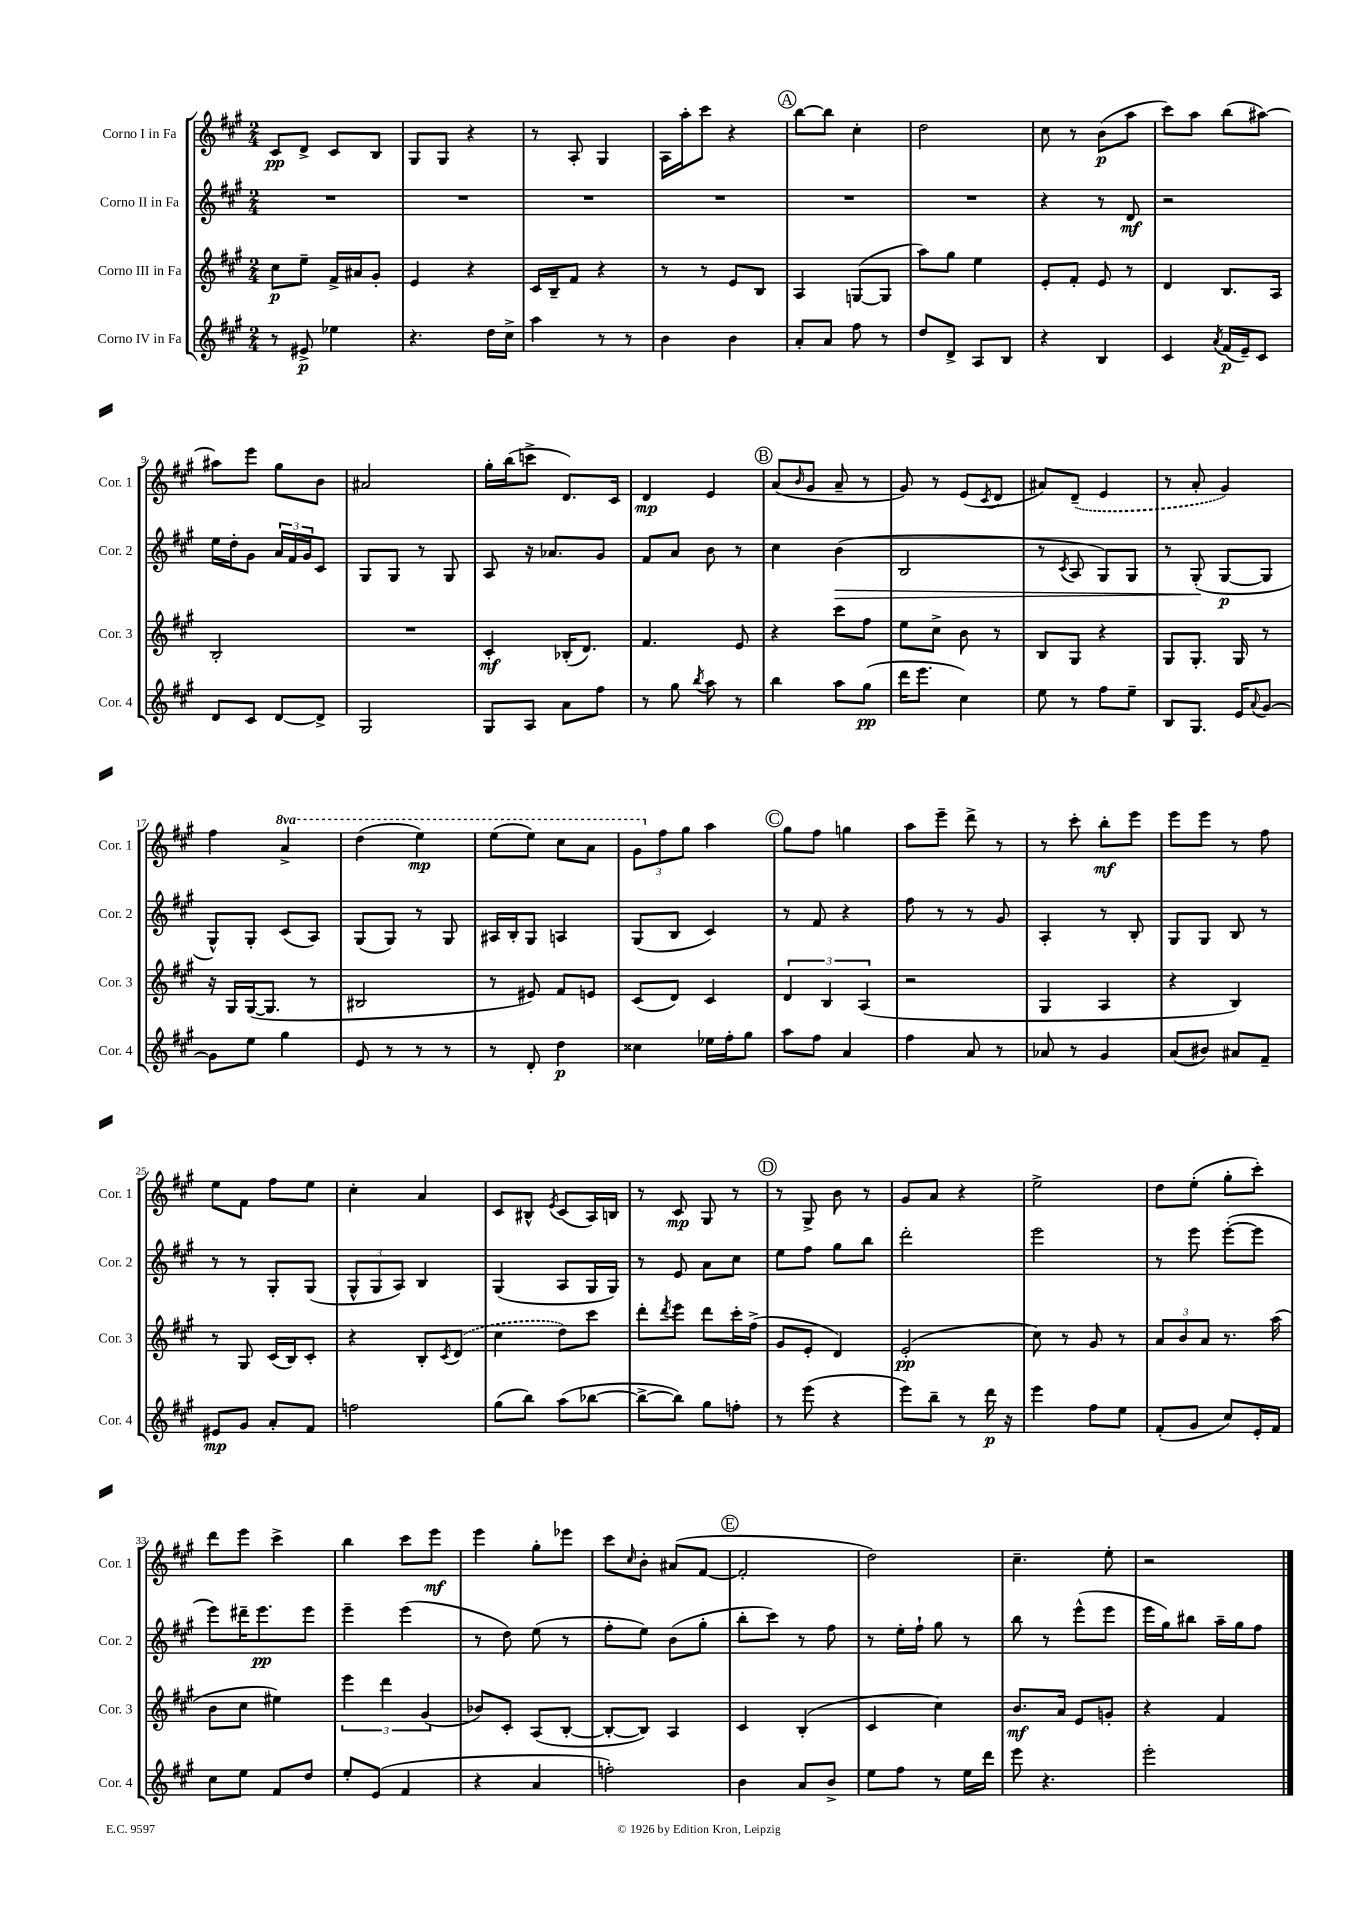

**kern	**dynam	**kern	**dynam	**kern	**dynam	**kern	**dynam
*part4	*part4	*part3	*part3	*part2	*part2	*part1	*part1
*staff4	*staff4	*staff3	*staff3	*staff2	*staff2	*staff1	*staff1
*I"Corno IV in Fa	*	*I"Corno III in Fa	*	*I"Corno II in Fa	*	*I"Corno I in Fa	*
*I'Cor. 4	*	*I'Cor. 3	*	*I'Cor. 2	*	*I'Cor. 1	*
*clefG2	*	*clefG2	*	*clefG2	*	*clefG2	*
*k[f#c#g#]	*	*k[f#c#g#]	*	*k[f#c#g#]	*	*k[f#c#g#]	*
*M2/4	*	*M2/4	*	*M2/4	*	*M2/4	*
=1	=1	=1	=1	=1	=1	=1	=1
8r	.	8cc#\L	p	2r	.	8c#/L	pp
8e#X^/	p	8ee~\J	.	.	.	8d^/J	.
4ee-X\	.	16f#^/LL	.	.	.	8c#/L	.
.	.	16a#X/J	.	.	.	.	.
.	.	8g#'/J	.	.	.	8B/J	.
=2	=2	=2	=2	=2	=2	=2	=2
4.r	.	4e/	.	2r	.	8G#/L	.
.	.	.	.	.	.	8G#/J	.
.	.	4r	.	.	.	4r	.
16dd\LL	.	.	.	.	.	.	.
16cc#^\JJ	.	.	.	.	.	.	.
=3	=3	=3	=3	=3	=3	=3	=3
4aa\	.	16c#/LL	.	2r	.	8r	.
.	.	16B~/J	.	.	.	.	.
.	.	8f#/J	.	.	.	8A'/	.
8r	.	4r	.	.	.	4G#/	.
8r	.	.	.	.	.	.	.
=4	=4	=4	=4	=4	=4	=4	=4
4b\	.	8r	.	2r	.	16A\LL	.
.	.	.	.	.	.	16aa'\J	.
.	.	8r	.	.	.	8ccc#\J	.
4b\	.	8e/L	.	.	.	4r	.
.	.	8B/J	.	.	.	.	.
!!LO:REH:place=s1:t=A
=5	=5	=5	=5	=5	=5	=5	=5
8a'/L	.	4A/	.	2r	.	[8bb\L	.
8a/J	.	.	.	.	.	8bb\J]	.
8ff#\	.	([8Gn/L	.	.	.	4cc#'\	.
8r	.	8G/J]	.	.	.	.	.
=6	=6	=6	=6	=6	=6	=6	=6
8dd/L	.	8aa\L)	.	2r	.	2dd\	.
8d^/J	.	8gg#\J	.	.	.	.	.
8A/L	.	4ee\	.	.	.	.	.
8B/J	.	.	.	.	.	.	.
=7	=7	=7	=7	=7	=7	=7	=7
4r	.	8e'/L	.	4r	.	8cc#\	.
.	.	8f#'/J	.	.	.	8r	.
4B/	.	8e/	.	8r	.	(8b\L	p
.	.	8r	.	8d/	mf	8aa\J	.
=8	=8	=8	=8	=8	=8	=8	=8
4c#/	.	4d/	.	2r	.	8ccc#\L)	.
.	.	.	.	.	.	8aa\J	.
8qa/	.	.	.	.	.	.	.
(16f#/LL	p	8.B/L	.	.	.	(8bb\L	.
16e~/J)	.	.	.	.	.	.	.
8c#/J	.	.	.	.	.	[8aa#X\J)	.
.	.	16A/Jk	.	.	.	.	.
!!LO:LB:g=z
=9	=9	=9	=9	=9	=9	=9	=9
8d/L	.	2B'/	.	16ee\LL	.	8aa#X\L]	.
.	.	.	.	16dd'\J	.	.	.
8c#/J	.	.	.	8g#\J	.	8eee\J	.
[8d/L	.	.	.	24a/LL	.	8gg#\L	.
.	.	.	.	24f#/	.	.	.
.	.	.	.	24g#/J	.	.	.
8d^/J]	.	.	.	8c#/J	.	8b\J	.
=10	=10	=10	=10	=10	=10	=10	=10
2G#/	.	2r	.	8G#/L	.	2a#X/	.
.	.	.	.	8G#/J	.	.	.
.	.	.	.	8r	.	.	.
.	.	.	.	8G#/	.	.	.
=11	=11	=11	=11	=11	=11	=11	=11
8G#/L	.	4c#'/	mf	8A/	.	16gg#'\LL	.
.	.	.	.	.	.	(16bb\J	.
8A/J	.	.	.	16r	.	8cccn^\J	.
.	.	.	.	8.a-X/L	.	.	.
8a\L	.	(16B-X'/KL	.	.	.	8.d/L)	.
.	.	8.d/J)	.	.	.	.	.
8ff#\J	.	.	.	8g#/J	.	.	.
.	.	.	.	.	.	16c#/Jk	.
=12	=12	=12	=12	=12	=12	=12	=12
8r	.	4.f#/	.	8f#/L	.	4d/	mp
8gg#\	.	.	.	8a/J	.	.	.
8qbb/	.	.	.	.	.	.	.
8aa\	.	.	.	8b\	.	4e/	.
8r	.	8e/	.	8r	.	.	.
!!LO:REH:place=s1:t=B
=13	=13	=13	=13	=13	=13	=13	=13
4bb\	.	4r	.	4cc#\	.	(8a/L	.
.	.	.	.	.	.	16qqb/	.
.	.	.	.	.	.	8g#/J	.
!	!	!	!	!	!LO:HP:b	!	!
8aa\L	.	8ccc#\L	.	(4b\	>	8a~/	.
(8gg#\J	pp	8ff#\J	.	.	.	8r	.
=14	=14	=14	=14	=14	=14	=14	=14
16ddd\KL	.	8ee\L	.	2B/	.	8g#/)	.
8.eee\J	.	.	.	.	.	.	.
.	.	8cc#^\J	.	.	.	8r	.
4cc#\)	.	8b\	.	.	.	(8e/L	.
.	.	.	.	.	.	8qc#/	.
.	.	8r	.	.	.	8d/J	.
=15	=15	=15	=15	=15	=15	=15	=15
8ee\	.	8B/L	.	8r	.	8a#X/L)	.
.	.	.	.	8qc#/	.	.	.
8r	.	8G#/J	.	8A/	.	(8d~/J	.
8ff#\L	.	4r	.	8G#/L)	.	4e/	.
8ee~\J	.	.	.	8G#/J	.	.	.
=16	=16	=16	=16	=16	=16	=16	=16
8B/L	.	8G#/L	.	8r	.	8r	.
8.G#/J	.	8.G#'/J	.	(8G#'/	.	8a'/	.
.	.	.	.	[8G#/L	] p	4g#/)	.
16e/KL	.	16G#/	.	.	.	.	.
8qqa/	.	.	.	.	.	.	.
[8g#/J	.	8r	.	8G#/J]	.	.	.
!!LO:LB:g=z
=17	=17	=17	=17	=17	=17	=17	=17
8g#\L]	.	16r	.	8G#^^/L)	.	4ff#\	.
.	.	16G#/LL	.	.	.	.	.
8ee\J	.	([16G#/J	.	8G#'/J	.	.	.
.	.	8.G#/J]	.	.	.	.	.
*	*	*	*	*	*	*8va	*
4gg#\	.	.	.	(8c#/L	.	4aa^/	.
.	.	8r	.	8A/J)	.	.	.
=18	=18	=18	=18	=18	=18	=18	=18
8e/	.	2B#X/	.	(8G#/L	.	(4ddd\	.
8r	.	.	.	8G#/J)	.	.	.
8r	.	.	.	8r	.	4eee\)	mp
8r	.	.	.	8G#/	.	.	.
=19	=19	=19	=19	=19	=19	=19	=19
8r	.	8r	.	16A#X/LL	.	(8eee\L	.
.	.	.	.	16B'/J	.	.	.
8d'/	.	8e#X/)	.	8G#/J	.	8eee\J)	.
4dd\	p	8f#/L	.	4An/	.	8ccc#\L	.
.	.	8en/J	.	.	.	8aa\J	.
=20	=20	=20	=20	=20	=20	=20	=20
4cc##X\	.	(8c#/L	.	(8G#/L	.	12gg#\L	.
*	*	*	*	*	*	*X8va	*
.	.	.	.	.	.	12ff#\	.
.	.	8d/J)	.	8B/J	.	.	.
.	.	.	.	.	.	12gg#\J	.
16ee-X\LL	.	4c#/	.	4c#/)	.	4aa\	.
16ff#'\J	.	.	.	.	.	.	.
8gg#\J	.	.	.	.	.	.	.
!!LO:REH:place=s1:t=C
=21	=21	=21	=21	=21	=21	=21	=21
8aa\L	.	6d/	.	8r	.	8gg#\L	.
8ff#\J	.	.	.	8f#/	.	8ff#\J	.
.	.	6B/	.	.	.	.	.
4a/	.	.	.	4r	.	4ggn\	.
.	.	(6A/	.	.	.	.	.
=22	=22	=22	=22	=22	=22	=22	=22
4ff#\	.	2r	.	8ff#\	.	8aa\L	.
.	.	.	.	8r	.	8eee~\J	.
8a/	.	.	.	8r	.	8ddd^\	.
8r	.	.	.	8g#/	.	8r	.
=23	=23	=23	=23	=23	=23	=23	=23
8a-X/	.	4G#/	.	4A'/	.	8r	.
8r	.	.	.	.	.	8ccc#'\	.
4g#/	.	4A/	.	8r	.	8bb'\L	mf
.	.	.	.	8B'/	.	8eee\J	.
=24	=24	=24	=24	=24	=24	=24	=24
(8a/L	.	4r	.	8G#/L	.	8eee\L	.
8b#X/J)	.	.	.	8G#/J	.	8eee\J	.
8a#X/L	.	4B/)	.	8B/	.	8r	.
8f#~/J	.	.	.	8r	.	8ff#\	.
!!LO:LB:g=z
=25	=25	=25	=25	=25	=25	=25	=25
8e#X/L	mp	8r	.	8r	.	8ee\L	.
8g#/J	.	8G#/	.	8r	.	8f#\J	.
8a'/L	.	(16c#/LL	.	8G#'/L	.	8ff#\L	.
.	.	16B/J)	.	.	.	.	.
8f#/J	.	8c#'/J	.	(8G#/J	.	8ee\J	.
=26	=26	=26	=26	=26	=26	=26	=26
2ffn\	.	4r	.	12G#^^/L	.	4cc#'\	.
.	.	.	.	12G#/	.	.	.
.	.	.	.	12A/J)	.	.	.
.	.	8B'/L	.	4B/	.	4a/	.
.	.	8qc#/	.	.	.	.	.
.	.	(8d/J	.	.	.	.	.
=27	=27	=27	=27	=27	=27	=27	=27
(8gg#\L	.	4cc#\	.	(4G#/	.	8c#/L	.
8bb\J)	.	.	.	.	.	8B#X^^/J	.
.	.	.	.	.	.	8qe/	.
(8aa\L	.	8dd\L)	.	8A/L	.	(8c#/L	.
[8bb-X\J	.	8ccc#\J	.	16G#/L	.	16A/L)	.
.	.	.	.	16G#/JJ)	.	16Bn/JJ	.
=28	=28	=28	=28	=28	=28	=28	=28
8bb-^\L_	.	8ddd'\L	.	8r	.	8r	.
.	.	8qddd/	.	.	.	.	.
8bb-\J])	.	8eee\J	.	8e/	.	8c#/	mp
8gg#\L	.	8ddd\L	.	8a\L	.	8G#/	.
8ffn'\J	.	16ccc#'\L	.	8cc#\J	.	8r	.
.	.	(16ff#^\JJ	.	.	.	.	.
!!LO:REH:place=s1:t=D
=29	=29	=29	=29	=29	=29	=29	=29
8r	.	8g#/L	.	8ee\L	.	8r	.
(8eee\	.	8e'/J	.	8ff#\J	.	8G#^/	.
4r	.	4d/)	.	8gg#\L	.	8b\	.
.	.	.	.	8bb\J	.	8r	.
=30	=30	=30	=30	=30	=30	=30	=30
8eee\L)	.	(2e'/	pp	2ddd'\	.	8g#/L	.
8bb~\J	.	.	.	.	.	8a/J	.
8r	.	.	.	.	.	4r	.
16ddd\	p	.	.	.	.	.	.
16r	.	.	.	.	.	.	.
=31	=31	=31	=31	=31	=31	=31	=31
4eee\	.	8cc#\)	.	2eee\	.	2ee^\	.
.	.	8r	.	.	.	.	.
8ff#\L	.	8g#/	.	.	.	.	.
8ee\J	.	8r	.	.	.	.	.
=32	=32	=32	=32	=32	=32	=32	=32
(8f#'/L	.	12a/L	.	8r	.	8dd\L	.
.	.	12b/	.	.	.	.	.
8g#/J	.	.	.	8eee\	.	(8ee'\J	.
.	.	12a/J	.	.	.	.	.
8cc#/L)	.	8.r	.	([8eee'\L	.	8gg#'\L	.
16e'/L	.	.	.	8eee\J]	.	8ccc#'\J)	.
16f#/JJ	.	(16aa\	.	.	.	.	.
!!LO:LB:g=z
=33	=33	=33	=33	=33	=33	=33	=33
8cc#\L	.	8b\L	.	8eee\L)	.	8ddd\L	.
8ee\J	.	8cc#\J	.	16ddd#X~\K	.	8eee\J	.
.	.	.	.	8.eee\	pp	.	.
8f#/L	.	4ee#X\)	.	.	.	4ccc#^\	.
8dd/J	.	.	.	8eee\J	.	.	.
=34	=34	=34	=34	=34	=34	=34	=34
8ee'/L	.	6eee\	.	4eee~\	.	4bb\	.
(8e/J	.	.	.	.	.	.	.
.	.	6ddd\	.	.	.	.	.
4f#/	.	.	.	(4eee\	.	8ccc#\L	.
.	.	(6g#/	.	.	.	.	.
.	.	.	.	.	.	8eee\J	mf
=35	=35	=35	=35	=35	=35	=35	=35
4r	.	8b-X/L)	.	8r	.	4eee\	.
.	.	8c#'/J	.	8dd\)	.	.	.
4a/	.	(8A/L	.	(8ee\	.	8gg#'\L	.
.	.	[8B'/J	.	8r	.	8eee-X\J	.
=36	=36	=36	=36	=36	=36	=36	=36
2ffn'\)	.	8B'/L_	.	8ff#'\L	.	8ccc#\L	.
.	.	.	.	.	.	16qqcc#/	.
.	.	8B/J])	.	8ee\J)	.	8b'\J	.
.	.	4A/	.	(8b\L	.	(8a#X/L	.
.	.	.	.	8gg#'\J	.	[8f#/J	.
!!LO:REH:place=s1:t=E
=37	=37	=37	=37	=37	=37	=37	=37
4b\	.	4c#/	.	8bb'\L	.	2f#'/]	.
.	.	.	.	8ccc#\J)	.	.	.
8a/L	.	(4B'/	.	8r	.	.	.
8b^/J	.	.	.	8ff#\	.	.	.
=38	=38	=38	=38	=38	=38	=38	=38
8ee\L	.	4c#/	.	8r	.	2dd\)	.
8ff#\J	.	.	.	16ee'\LL	.	.	.
.	.	.	.	16ff#`\JJ	.	.	.
8r	.	4cc#\)	.	8gg#\	.	.	.
16ee\LL	.	.	.	8r	.	.	.
16ddd\JJ	.	.	.	.	.	.	.
=39	=39	=39	=39	=39	=39	=39	=39
8eee\	.	8.b/L	mf	8bb\	.	4.cc#~\	.
4.r	.	.	.	8r	.	.	.
.	.	16a/Jk	.	.	.	.	.
.	.	8e/L	.	(8eee^^\L	.	.	.
.	.	8gn'/J	.	8eee\J	.	8ee'\	.
=40	=40	=40	=40	=40	=40	=40	=40
2eee'\	.	4r	.	16eee\LL	.	2r	.
.	.	.	.	16gg#\J)	.	.	.
.	.	.	.	8bb#X\J	.	.	.
.	.	4f#/	.	16aa~\LL	.	.	.
.	.	.	.	16gg#\J	.	.	.
.	.	.	.	8ff#\J	.	.	.
==	==	==	==	==	==	==	==
*-	*-	*-	*-	*-	*-	*-	*-
